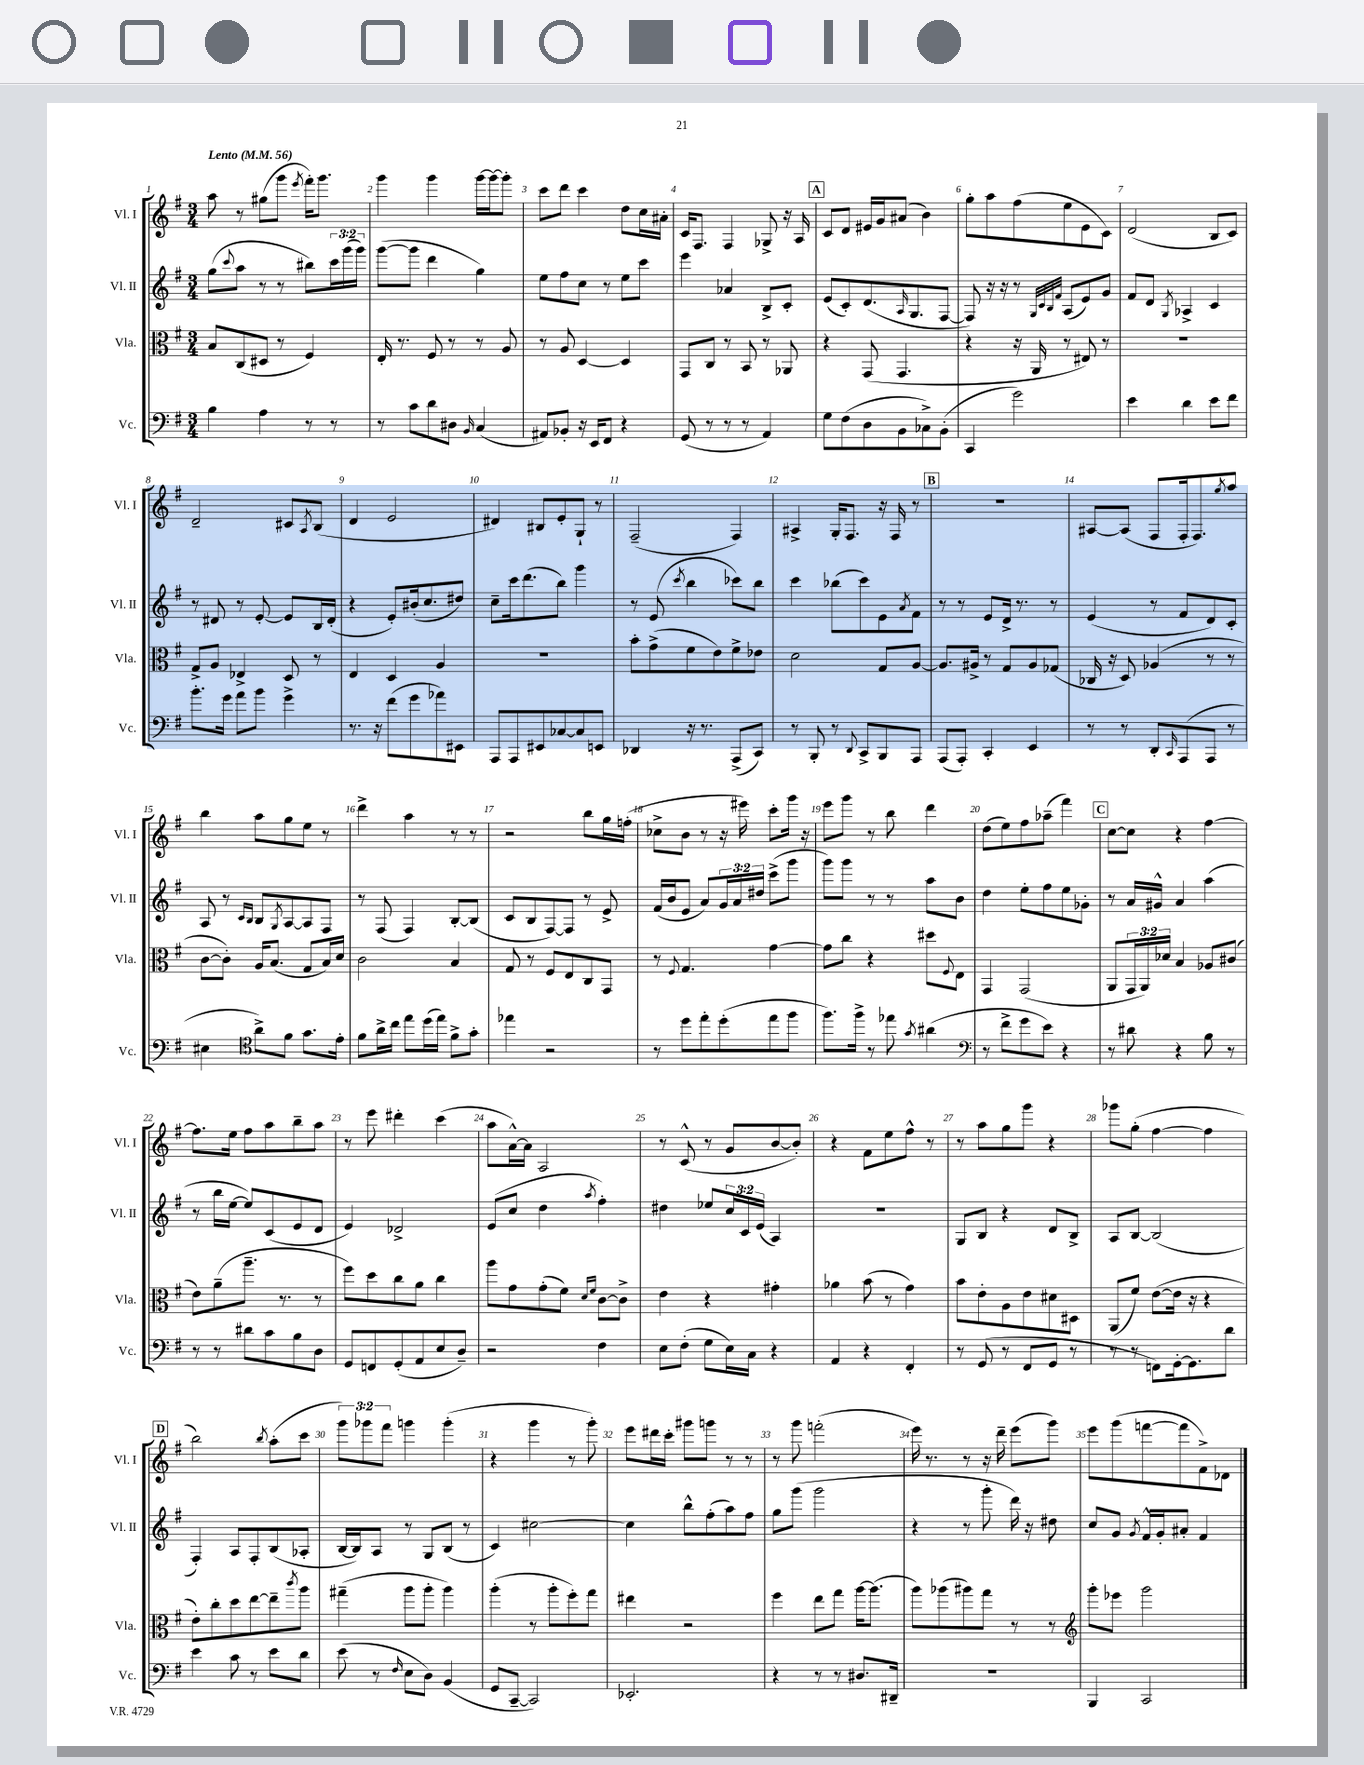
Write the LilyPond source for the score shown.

<<
\new StaffGroup <<
\new Staff = "s0" \with { instrumentName = "Vl. I" shortInstrumentName = "Vl. I" } {
    \clef treble \key g \major \numericTimeSignature \time 3/4 \override Staff.TupletNumber.text = #tuplet-number::calc-fraction-text \tempo "Lento" 4 = 56
    a''8 r8 gis''8( g'''8 \acciaccatura { e'''8 } fis'''16-.) g'''8. |
    g'''4 g'''4 g'''16~ g'''16~ g'''8-. |
    c'''8 d'''8 c'''4 d''8 c''16 ais'16-. |
    c'16 fis8. fis4 ges8-> r16 a16 |
    \mark \markup { \box "A" } c'8 d'8 eis'16 g'16 ais'8( b'4) |
    g''8-. a''8 fis''8( e''8 e'8 c'8) |
    d'2( b8 c'8) |
    d'2-- cis'8 \acciaccatura { a8 } b8( |
    d'4 e'2 |
    dis'4) bis8 e'8-. g8-! r8 |
    fis2--( fis4) |
    ais4-> g16-. fis8. r16 fis16 r8 |
    \mark \markup { \box "B" } R2. |
    ais8~ ais8( fis8 fis16-. fis8.) \acciaccatura { g''8 } a''8 |
    b''4 a''8 g''8 e''8 r8 |
    d'''4-> a''4 r8 r8 |
    r2 b''8 g''16 f''16-.( |
    ces''8-> b'8 r8 r16 eis'''16) c'''8-. g'''16 r16 |
    e'''8 g'''8 r8 b''8 d'''4 |
    d''8( e''8) fis''8 aes''8--( fis'''4) |
    \mark \markup { \box "C" } c''8~ c''8 r4 fis''4~ |
    fis''8. e''16 fis''8 a''8 b''8-- a''8 |
    r8 e'''8 dis'''4-. c'''4( |
    a''8 a'16~-^) a'16 a2 |
    r8 c'8-^( r8 g'8 b'8~ b'8-.) |
    r4 fis'8 e''8 fis''8-^ r8 |
    r8 a''8 g''8 g'''8 r4 |
    ges'''8 g''8-.( fis''4~ fis''4 |
    \mark \markup { \box "D" } b''2) \acciaccatura { b''8 } a''8-.( c'''8 |
    \tuplet 3/2 { g'''8) ges'''8 fis'''8 } g'''4 g'''4-.( |
    r4 g'''4 r8 g'''8-.) |
    e'''8 dis'''16 c'''16-. gis'''8 g'''8 r8 r8 |
    r8 g'''8 f'''2-.( |
    e'''16) r8. r8 r16 d'''16-- e'''8( g'''8) |
    e'''8 g'''8( f'''8~ f'''8 fis'8->) des'8 \bar "|." |
}
\new Staff = "s1" \with { instrumentName = "Vl. II" shortInstrumentName = "Vl. II" } {
    \clef treble \key g \major \numericTimeSignature \time 3/4 \override Staff.TupletNumber.text = #tuplet-number::calc-fraction-text
    g''8( \appoggiatura { c'''8 } a''8 r8 r8 bis''8) \tuplet 3/2 { c'''16 g'''16( g'''16) } |
    g'''8~( g'''8 d'''4 g''4) |
    e''8 fis''8 c''8 r8 e''8 c'''8 |
    e'''4 aes'4 b8-> c'8-. |
    \mark \markup { \box "A" } e'8( c'8-.) d'8.( \grace { a16 } g8. fis8~ |
    fis8) r16 r16 r8 \grace { g32 c'32 b32 fis'32 } a8( e'8) g'8 |
    fis'8 d'8 \acciaccatura { g8 } aes4-> c'4 |
    r8 dis'8 r8 e'8~-. e'8 b16 dis'16-.( |
    r4 e'8-.) bis'16-.( c''8. dis''8) |
    c''8-- c'''16 d'''8.( b''8) g'''4 |
    r8 e'8( \acciaccatura { c'''8 } b''4 ces'''8) b''8 |
    c'''4 bes''8( c'''8) e'8 \acciaccatura { a'8 } fis'8 |
    \mark \markup { \box "B" } r8 r8 e'8 d'16-> r8. r8 |
    e'4( r8 fis'8 d'8) c'8-. |
    a8 r8 \grace { c'16 b16 } b8 \acciaccatura { g8 } a8~ a8 fis8 |
    r8 fis8( fis4) b8~-. b8( |
    c'8 b8 fis8~) fis8 r8 e'8-> |
    fis'16( b'16 e'8 a'8) \tuplet 3/2 { g'16 a'16 dis''16 } c'''8->( g'''8 |
    g'''8) g'''8 r8 r8 a''8 b'8 |
    d''4 e''8-. fis''8 e''8 ges'8-. |
    \mark \markup { \box "C" } r8 a'16 gis'16-^ a'4 a''4( |
    r8 b''16 e''16~ e''8) c'8( e'8 d'8 |
    e'4) des'2-> |
    e'8( c''8 d''4 \acciaccatura { a''8 } fis''4-.) |
    dis''4 ees''8 \tuplet 3/2 { c''16 c'16 e'16( } a4) |
    R2. |
    g8 b8 r4 d'8 b8-> |
    a8 b8~ b2( |
    \mark \markup { \box "D" } fis4-.) a8 fis8-. b8( aes8-. |
    b16~ b16) a8 r8 g8 b8( r8 |
    c'4) cis''2~ |
    cis''4 b''8-^ fis''8-.( a''8) fis''8 |
    g''8 g'''8( g'''2 |
    r4 r8 g'''8-. d'''16) r16 dis''8 |
    c''8 g'8 \acciaccatura { g'8 } fis'16-^ g'16-. ais'8-. fis'4 \bar "|." |
}
\new Staff = "s2" \with { instrumentName = "Vla." shortInstrumentName = "Vla." } {
    \clef alto \key g \major \numericTimeSignature \time 3/4 \override Staff.TupletNumber.text = #tuplet-number::calc-fraction-text
    b8 c8( dis8 r8 fis4) |
    e16-. r8. fis8 r8 r8 a8 |
    r8 a8 d4~ d4 |
    g,8 c8 r8 b,8 r8 aes,8 |
    \mark \markup { \box "A" } r4 g,8( g,4. |
    r4 r16 a,16 r8 eis8) r8 |
    R2. |
    g8-> a8 ees4-> d8 r8 |
    e4 d4 a4 |
    R2. |
    b'8-. g'8->( fis'8 e'8) fis'8-> ees'8 |
    d'2 g8 a8~ |
    \mark \markup { \box "B" } a8. ais16-> r8 g8 ais8 ges8( |
    ces16 r16 d8) aes4( r8 r8 |
    c'8~ c'8-.) a16 b8.( g8 b16) d'16 |
    c'2 b4 |
    g8 r8 fis8 e8 c8 g,8 |
    r8 \appoggiatura { fis8 } g4. g'4~ |
    g'8 c''8 r4 dis''8 \appoggiatura { fis8 } e8 |
    g,4 g,2( |
    \mark \markup { \box "C" } a,8 \tuplet 3/2 { g,16 a,16) des'16 } b4 aes8 cis'8( |
    e'8) a'8--( a''8.-- r8. r8 |
    fis''8) d''8 c''8 a'8 c''4 |
    a''8 g'8 g'8-.( fis'8) \grace { d'16 fis'16 } c'8~ c'8-> |
    e'4 r4 gis'4-. |
    aes'4 b'8( r8 g'4) |
    b'8 e'8-. a8 e'8 dis'8 dis8 |
    a,8( fis'8) e'8~( e'16 r16 r4 |
    \mark \markup { \box "D" } e'8-.) c''8-. d''8 e''8~ e''8-- \acciaccatura { c'''8 } a''8 |
    gis''4--( a''8 a''8-. a''4) |
    a''4-.( r8 a''8-. fis''8-.) g''8 |
    eis''4 r2 |
    fis''4 e''8 g''8 a''16~ a''8.( |
    a''8) aes''8( ais''8) g''8 r8 r8 |
    \clef treble g'''8-. ees'''8 g'''2 \bar "|." |
}
\new Staff = "s3" \with { instrumentName = "Vc." shortInstrumentName = "Vc." } {
    \clef bass \key g \major \numericTimeSignature \time 3/4
    b4 a4 r8 r8 |
    r8 c'8 d'8 dis8 \grace { b,16 } c4( |
    ais,8) bes,8-. r16 e,16 fis,8 r4 |
    g,8( r8 r8 r8 a,4) |
    \mark \markup { \box "A" } g8 fis8( d8 b,8 ces8->) b,8-.( |
    c,4 g'2) |
    e'4 d'4 e'8 fis'8 |
    b'8.-. g'16 a'8 b'8 g'4-> |
    r8. r16 fis'8( g'8 aes'8) eis,8 |
    a,,8 a,,8 eis,8 ces8~ ces8 e,8 |
    des,4 r16 r8. a,,8->( c,8) |
    r8 b,,8-. r8 \appoggiatura { d,8 } c,8-> b,,8 a,,8 |
    \mark \markup { \box "B" } a,,8( a,,8-.) c,4-. e,4 |
    r8 r8 d,8-. \grace { c,16 } a,,8( a,,8 r8 |
    eis4 \clef tenor a'8->) fis'8 g'8. e'16-. |
    fis'8 a'16-> c''16 e''8 d''16( e''16) fis'8-> g'8-. |
    ees''4 r2 |
    r8 d''8 e''8-. d''8-.( e''8 fis''8 |
    fis''8.) fis''16-> r8 ees''8 \acciaccatura { g'8 } ais'4( |
    \clef bass r8 fis'8-> g'8 e'8) r4 |
    \mark \markup { \box "C" } r8 dis'8 r4 b8 r8 |
    r8 r8 dis'8 c'8 b8 d8 |
    g,8 f,8 g,8-.( a,8 e8 d8--) |
    r2 fis4 |
    e8 fis8-.( g8 e16) c16 r4 |
    a,4 r4 fis,4-. |
    r8 g,8( r8 fis,8 g,8 r8 |
    r8 r8 f,8) g,16~-. g,8. d'8 |
    \mark \markup { \box "D" } e'4 c'8 r8 e'8 d'8 |
    e'8( r8 \grace { fis16 } e8 d8) b,4( |
    g,8 c,8~-- c,2) |
    ees,2.-. |
    r4 r8 r8 dis8. dis,16-- |
    R2. |
    b,,4 c,2 \bar "|." |
}
>>
>>
\layout { \context { \Score \override BarNumber.break-visibility = ##(#f #t #t) barNumberVisibility = #all-bar-numbers-visible } }
